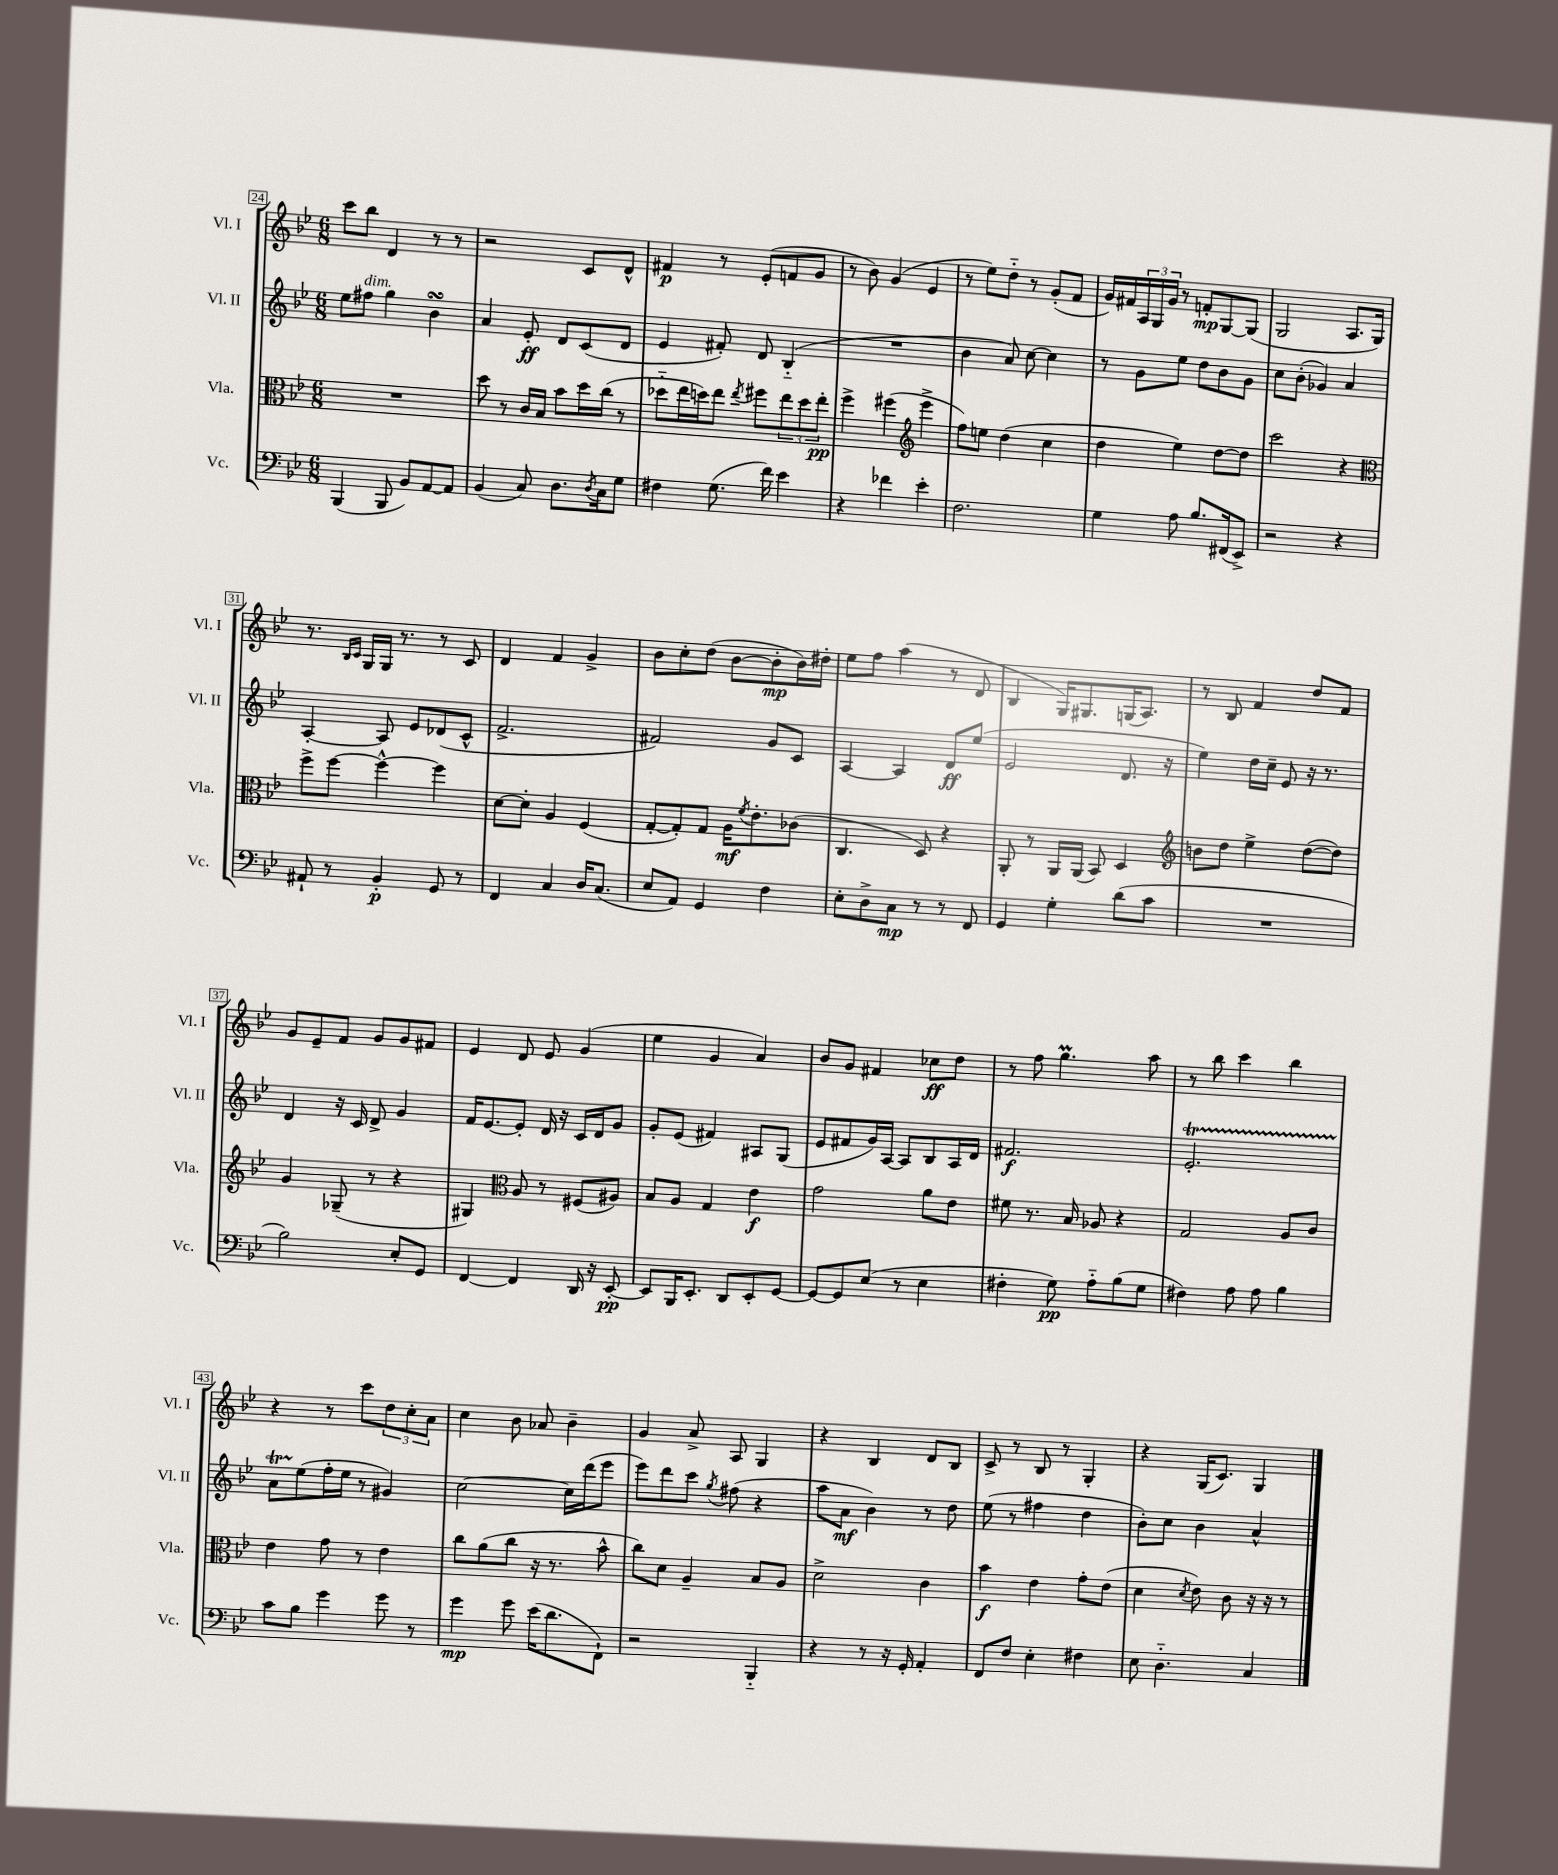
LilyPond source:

<<
\new StaffGroup <<
\new Staff = "s0" \with { instrumentName = "Vl. I" shortInstrumentName = "Vl. I" } {
    \clef treble \key bes \major \numericTimeSignature \time 6/8
    c'''8 bes''8 d'4 r8 r8 |
    r2 c'8 d'8-^ |
    fis'4\p r8 ees'8-.( f'8 g'8 |
    r8 bes'8) g'4( ees'4 |
    r8 ees''8) d''8-_ r8 g'8-.( f'8 |
    g'16) fis'16 \tuplet 3/2 { a16 g16 g'16 } r8 f'8-.\mp g8~ g8( |
    g2 a8. g16) |
    r8. \grace { bes16 c'16 } g16 g16 r8. r8 c'8 |
    d'4 f'4 g'4-> |
    bes'8 c''8-. d''8( bes'8~ bes'8-.\mp bes'16) dis''16-. |
    ees''8 f''8 a''4( r8 d'8 |
    bes4 g16) gis8. g16( a8.) |
    r8 bes8 f'4 d''8 f'8 |
    g'8 ees'8-- f'8 g'8 g'8 fis'8 |
    ees'4 d'8 ees'8 g'4( |
    ees''4 g'4 a'4) |
    bes'8 g'8 fis'4 ces''8\ff d''8 |
    r8 f''8 g''4.\prall a''8 |
    r8 bes''8 c'''4 bes''4 |
    r4 r8 c'''8 \tuplet 3/2 { d''8 c''8-. a'8 } |
    c''4 bes'8 aes'8 bes'4-- |
    g'4 a'8-> a8 g4 |
    r4 bes4 d'8 bes8 |
    c'8-> r8 bes8 r8 g4-. |
    r4 g16( c'8.) g4 \bar "|." |
}
\new Staff = "s1" \with { instrumentName = "Vl. II" shortInstrumentName = "Vl. II" } {
    \clef treble \key bes \major \numericTimeSignature \time 6/8
    ees''8 fis''8^\markup { \italic "dim." } g''4 bes'4\turn |
    a'4 ees'8-.\ff d'8 c'8( d'8 |
    ees'4 fis'8-.) d'8 bes4-_( |
    R2. |
    bes'4 a'8) c''8~ c''4 |
    r8 g'8 ees''8 d''8 bes'8 g'8 |
    c''8 bes'8-.( ges'4) a'4 |
    a4~-. a8 ees'8 des'8( c'8-^ |
    f'2.-> |
    fis'2) g'8 c'8 |
    a4~ a4 d'8\ff ees''8( |
    ees'2 d'8. r16 |
    ees''4) d''16 c''16-- ees'8 r16 r8. |
    d'4 r16 c'16 d'8-> g'4 |
    f'16 ees'8.~ ees'8-. d'16 r16 c'16 d'16 g'8 |
    g'8-. ees'8( fis'4) ais8 g8( |
    ees'8 fis'8 g'16) a16~ a8 bes8 a16 d'16 |
    fis'2.\f |
    ees'2.-.\startTrillSpan |
    a'8 ees''8\stopTrillSpan( f''16-. ees''16 r8 gis'4) |
    c''2~ c''16 d'''16( ees'''8 |
    ees'''8) d'''8 c'''8 \acciaccatura { g''8 } fis''8( r4 |
    a''8 a'8\mf bes'4) r8 d''8 |
    ees''8( r8 fis''4 d''4 |
    bes'8-.) c''8 bes'4 a'4-^ \bar "|." |
}
\new Staff = "s2" \with { instrumentName = "Vla." shortInstrumentName = "Vla." } {
    \clef alto \key bes \major \numericTimeSignature \time 6/8
    R2. |
    d''8 r8 c'16 bes16 bes'8 d''16 c''16( r8 |
    des''8-_ ees''16 d''16) ees''8 \acciaccatura { ees''8 } fis''8 \tuplet 3/2 { ees''8 d''8 ees''8-.\pp } |
    f''4-> fis''4( \clef treble ees'''4-> |
    f''8) e''8 d''4( c''4 |
    d''4 ees''4) d''8~ d''8 |
    c'''2 r4 |
    \clef alto f''8-> f''8~ f''4~-^ f''4 |
    d'8~ d'8-. a4 f4( |
    g8~-. g8-.) g8 a16\mf \acciaccatura { f'8 } ees'8.-. ces'8( |
    c4. d8) r4 |
    a,8-. r8 a,16 a,16( bes,8) d4 |
    \clef treble b'8 d''8 ees''4-> d''8~( d''8) |
    g'4 ges8--( r8 r4 |
    gis4) \clef alto a8 r8 fis8( ais8) |
    bes8 a8 g4 ees'4\f |
    g'2 a'8 ees'8 |
    fis'8 r8. bes16 aes8 r4 |
    g2 a8 c'8 |
    ees'4 g'8 r8 ees'4 |
    c''8 a'8( c''8 r16 r8. bes'8-^ |
    c''8) d'8 a4-- bes8 a8 |
    d'2-> c'4 |
    bes'4\f ees'4 g'8-. ees'8( |
    d'4 \acciaccatura { d'8 } ees'8) c'8 r16 r16 r8 \bar "|." |
}
\new Staff = "s3" \with { instrumentName = "Vc." shortInstrumentName = "Vc." } {
    \clef bass \key bes \major \numericTimeSignature \time 6/8
    bes,,4( bes,,8 bes,8) a,8~ a,8 |
    bes,4( c8) d8. \acciaccatura { d8 } c16 g8 |
    fis4 g8.( f'16) ees'4 |
    r4 fes'4 ees'4-. |
    f2. |
    g4 a8 bes8. fis,16( ees,8->) |
    r2 r4 |
    ais,8-! r8 bes,4-.\p g,8 r8 |
    f,4 c4 d16 c8.( |
    ees8 a,8) g,4 f4 |
    ees8-. d8-> c8\mp r8 r8 f,8 |
    g,4 g4-. d'8( c'8 |
    R2. |
    bes2) ees8-. g,8 |
    f,4~ f,4 d,16 r16 ees,8~-.\pp |
    ees,8 bes,,16 ees,8.-. d,8 ees,8-. g,8~ |
    g,8~ g,8 ees8( r8 ees4 |
    fis4-. g8\pp) a8-_ bes8( g8 |
    fis4) a8 a8 bes4 |
    c'8 bes8 g'4 g'8 r8 |
    g'4\mp g'8 ees'16( d'8. f,8-!) |
    r2 bes,,4-_ |
    r4 r8 r16 g,16-. a,4-. |
    f,8 f8 ees4-. fis4 |
    ees8 d4.-_ c4 \bar "|." |
}
>>
>>
\layout { \context { \Score currentBarNumber = #24 \override BarNumber.stencil = #(make-stencil-boxer 0.1 0.3 ly:text-interface::print) } }
